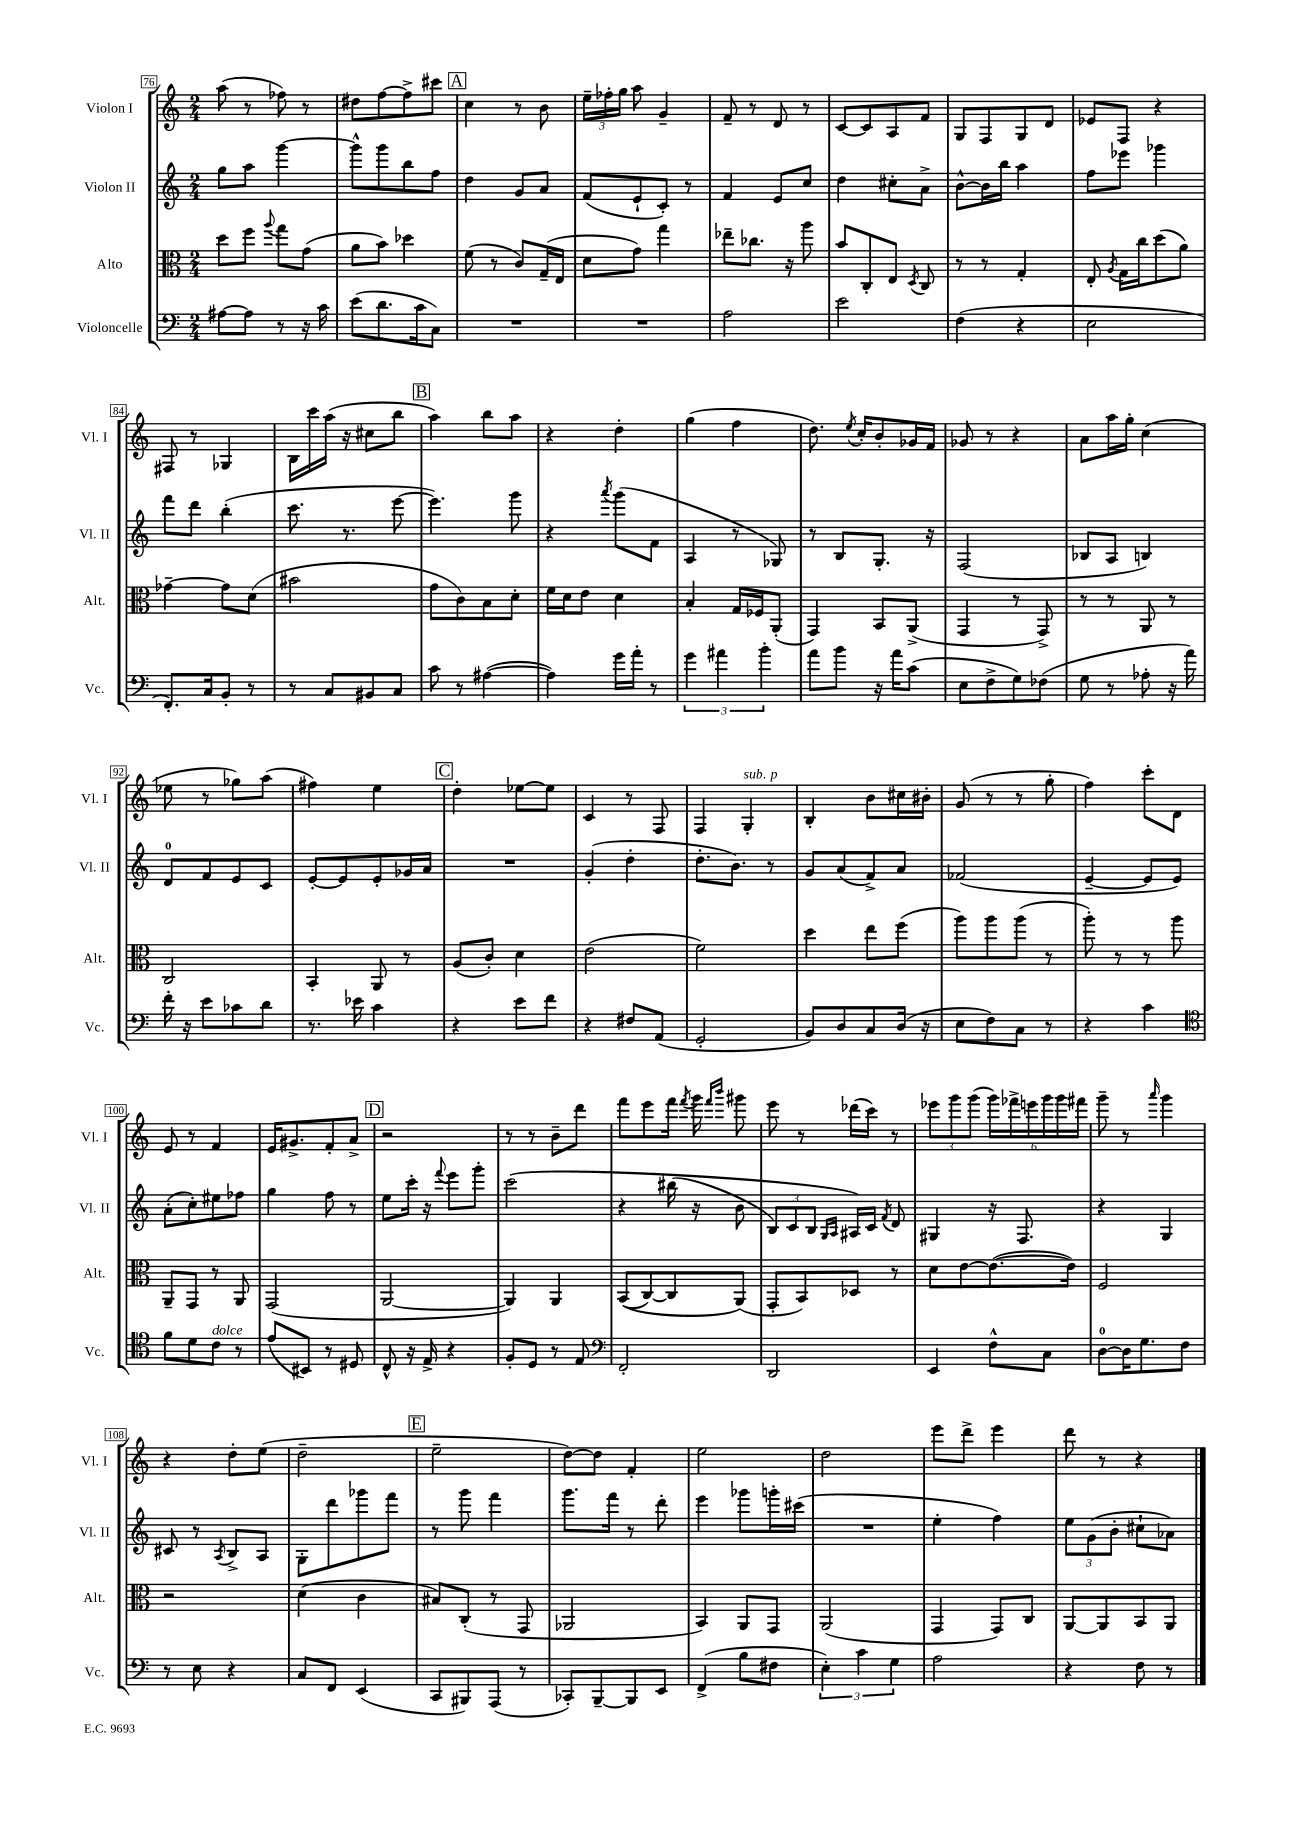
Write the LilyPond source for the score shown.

<<
\new StaffGroup <<
\new Staff = "s0" \with { instrumentName = "Violon I" shortInstrumentName = "Vl. I" } {
    \clef treble \key c \major \numericTimeSignature \time 2/4
    \autoBeamOff a''8( r8 fes''8) r8 |
    dis''8[ f''8~ f''8-> cis'''8] |
    \mark \markup { \box "A" } c''4 r8 b'8 |
    \tuplet 3/2 { e''16[-- fes''16-. g''16] } a''8 g'4-- |
    f'8-- r8 d'8 r8 |
    c'8[~ c'8 a8 f'8] |
    g8[ f8 g8 d'8] |
    ees'8[ f8] r4 |
    fis8 r8 ges4 |
    b16[ c'''16 a''16]( r16 cis''8[ b''8] |
    \mark \markup { \box "B" } a''4) b''8[ a''8] |
    r4 d''4-. |
    g''4( f''4 |
    d''8.) \acciaccatura { e''8 } c''16[-. b'8-. ges'16 f'16] |
    ges'8 r8 r4 |
    a'8[ a''16 g''16]-. c''4( |
    ees''8 r8 ges''8[) a''8]( |
    fis''4) e''4 |
    \mark \markup { \box "C" } d''4-. ees''8[~ ees''8] |
    c'4 r8 f8 |
    f4 g4-.^\markup { \italic "sub. p" } |
    b4-. b'8[ cis''16 bis'16]-. |
    g'8( r8 r8 g''8-. |
    f''4) c'''8[-. d'8] |
    e'8 r8 f'4 |
    e'16[ gis'8.-> f'8-. a'8]-> |
    \mark \markup { \box "D" } r2 |
    r8 r8 b'8[-- d'''8] |
    f'''8[ e'''8 f'''16] \acciaccatura { f'''8 } g'''16 \grace { f'''16[ b'''16] } gis'''8 |
    e'''8 r8 des'''16[( c'''16]) r8 |
    \tuplet 3/2 { ees'''8[ g'''8 g'''8]( } \tuplet 6/4 { g'''16[) fes'''16-> e'''16 g'''16 g'''16 fis'''16] } |
    g'''8-- r8 \grace { a'''16 } g'''4 |
    r4 d''8[-. e''8]( |
    d''2-- |
    \mark \markup { \box "E" } e''2-- |
    d''8[~) d''8] f'4-. |
    e''2 |
    d''2 |
    e'''8[ d'''8]-> e'''4 |
    d'''8 r8 r4 \bar "|." |
}
\new Staff = "s1" \with { instrumentName = "Violon II" shortInstrumentName = "Vl. II" } {
    \clef treble \key c \major \numericTimeSignature \time 2/4
    \autoBeamOff g''8[ a''8] g'''4~ |
    g'''8[-^ g'''8 b''8 f''8] |
    \mark \markup { \box "A" } d''4 g'8[ a'8] |
    f'8[( e'8-! c'8]-.) r8 |
    f'4 e'8[ c''8] |
    d''4 cis''8[-. a'8]-> |
    b'8[~-^ b'16 b''16] a''4 |
    f''8[ ees'''8] ges'''4 |
    f'''8[ d'''8] b''4-.( |
    c'''8. r8. e'''8~ |
    \mark \markup { \box "B" } e'''4.) g'''8 |
    r4 \acciaccatura { a'''8 } g'''8[( f'8] |
    a4 r8 ges8) |
    r8 b8[ g8.]-. r16 |
    f2( |
    bes8[ a8] b4) |
    d'8[-0 f'8 e'8 c'8] |
    e'8[~-. e'8 e'8-. ges'16 a'16] |
    \mark \markup { \box "C" } R2 |
    g'4-.( d''4-. |
    d''8.[-. b'8.]) r8 |
    g'8[ a'8( f'8->) a'8] |
    fes'2( |
    e'4~-- e'8[ e'8]) |
    a'8[-.( c''8-.) eis''8 fes''8] |
    g''4 f''8 r8 |
    \mark \markup { \box "D" } e''8[ c'''16]-. r16 \appoggiatura { f'''8 } e'''8[ g'''8]-. |
    c'''2\( |
    r4 bis''16( r16 b'8 |
    \tuplet 3/2 { b8[) c'8 b8] } \grace { g16[ a16] } ais16[\) c'16] \acciaccatura { f'8 } d'8 |
    gis4 r16 f8. |
    r4 g4 |
    cis'8 r8 \acciaccatura { a8 } b8[-> a8] |
    g8[-. d'''8 ges'''8 f'''8] |
    \mark \markup { \box "E" } r8 g'''8 f'''4 |
    g'''8.[ f'''16] r8 d'''8-. |
    e'''4 ges'''8[ g'''16-. cis'''16]( |
    R2 |
    e''4-. f''4) |
    \tuplet 3/2 { e''8[ g'8( b'8]-. } cis''8[-! aes'8]) \bar "|." |
}
\new Staff = "s2" \with { instrumentName = "Alto" shortInstrumentName = "Alt." } {
    \clef alto \key c \major \numericTimeSignature \time 2/4
    \autoBeamOff d''8[ f''8] \appoggiatura { a''8 } g''8[ g'8]( |
    a'8[ b'8]) des''4 |
    \mark \markup { \box "A" } f'8( r8 c'8[) g16--( e16] |
    d'8[ g'8]) g''4 |
    ees''8[-- ces''8.] r16 a''8 |
    b'8[ c8-. e8] \acciaccatura { d8 } c8 |
    r8 r8 g4-. |
    e8-. \acciaccatura { a8 } g16[ c''16 d''8( a'8]) |
    ges'4~-- ges'8[ d'8]( |
    bis'2 |
    \mark \markup { \box "B" } g'8[ c'8) b8 d'8]-. |
    f'16[ d'16 e'8] d'4 |
    b4-. g16[ fes16 a,8]-.( |
    g,4) b,8[ a,8]->( |
    g,4 r8 g,8->) |
    r8 r8 a,8 r8 |
    c2 |
    b,4-. a,8 r8 |
    \mark \markup { \box "C" } a8[( c'8]-.) d'4 |
    e'2( |
    f'2) |
    d''4 e''8[ f''8]( |
    a''8[) a''8 a''8]( r8 |
    a''8-.) r8 r8 a''8 |
    a,8[-- g,8] r8 a,8 |
    g,2( |
    \mark \markup { \box "D" } a,2~ |
    a,4) a,4 |
    b,8[(\( c8~) c8 a,8](\) |
    g,8[-. b,8) des8] r8 |
    d'8[ e'8~ e'8.~( e'16]) |
    f2 |
    r2 |
    d'4( c'4 |
    \mark \markup { \box "E" } bis8[) c8]-.( r8 g,8 |
    aes,2 |
    b,4) a,8[ g,8] |
    a,2( |
    g,4 g,8[) c8] |
    a,8[~ a,8 b,8 a,8] \bar "|." |
}
\new Staff = "s3" \with { instrumentName = "Violoncelle" shortInstrumentName = "Vc." } {
    \clef bass \key c \major \numericTimeSignature \time 2/4
    \autoBeamOff ais8[~ ais8] r8 r16 c'16 |
    e'8[( d'8. c'16 c8]) |
    \mark \markup { \box "A" } R2 |
    R2 |
    a2 |
    e'2 |
    f4( r4 |
    e2 |
    f,8.[-.) c16 b,8]-. r8 |
    r8 c8[ bis,8 c8] |
    \mark \markup { \box "B" } c'8 r8 ais4~( |
    ais4) g'16[ a'16]-. r8 |
    \tuplet 3/2 { g'4 ais'4 b'4-. } |
    a'8[ b'8] r16 a'16[ c'8]( |
    e8[ f8-> g8) fes8]( |
    g8 r8 aes8-. r16 a'16) |
    f'16-. r16 e'8[ ces'8 d'8] |
    r8. ees'16 c'4 |
    \mark \markup { \box "C" } r4 e'8[ f'8] |
    r4 fis8[ a,8]( |
    g,2-. |
    b,8[) d8 c8 d16]( r16 |
    e8[ f8) c8] r8 |
    r4 c'4 |
    \clef tenor f'8[ d'8 c'8]^\markup { \italic "dolce" } r8 |
    e'8[( bis,8]) r8 dis8 |
    \mark \markup { \box "D" } c8-^ r16 e16-> r4 |
    f8[-. d8] r8 e8 |
    \clef bass f,2-. |
    d,2 |
    e,4 f8[-^ c8] |
    d8[-0~ d16 g8. f8] |
    r8 e8 r4 |
    c8[ f,8] e,4( |
    \mark \markup { \box "E" } c,8[ bis,,8) a,,8]( r8 |
    ces,8[-.) b,,8~-- b,,8 e,8] |
    f,4->( b8[ fis8] |
    \tuplet 3/2 { e4-.) c'4 g4 } |
    a2 |
    r4 f8 r8 \bar "|." |
}
>>
>>
\layout { \context { \Score currentBarNumber = #76 \override BarNumber.stencil = #(make-stencil-boxer 0.1 0.3 ly:text-interface::print) } }
